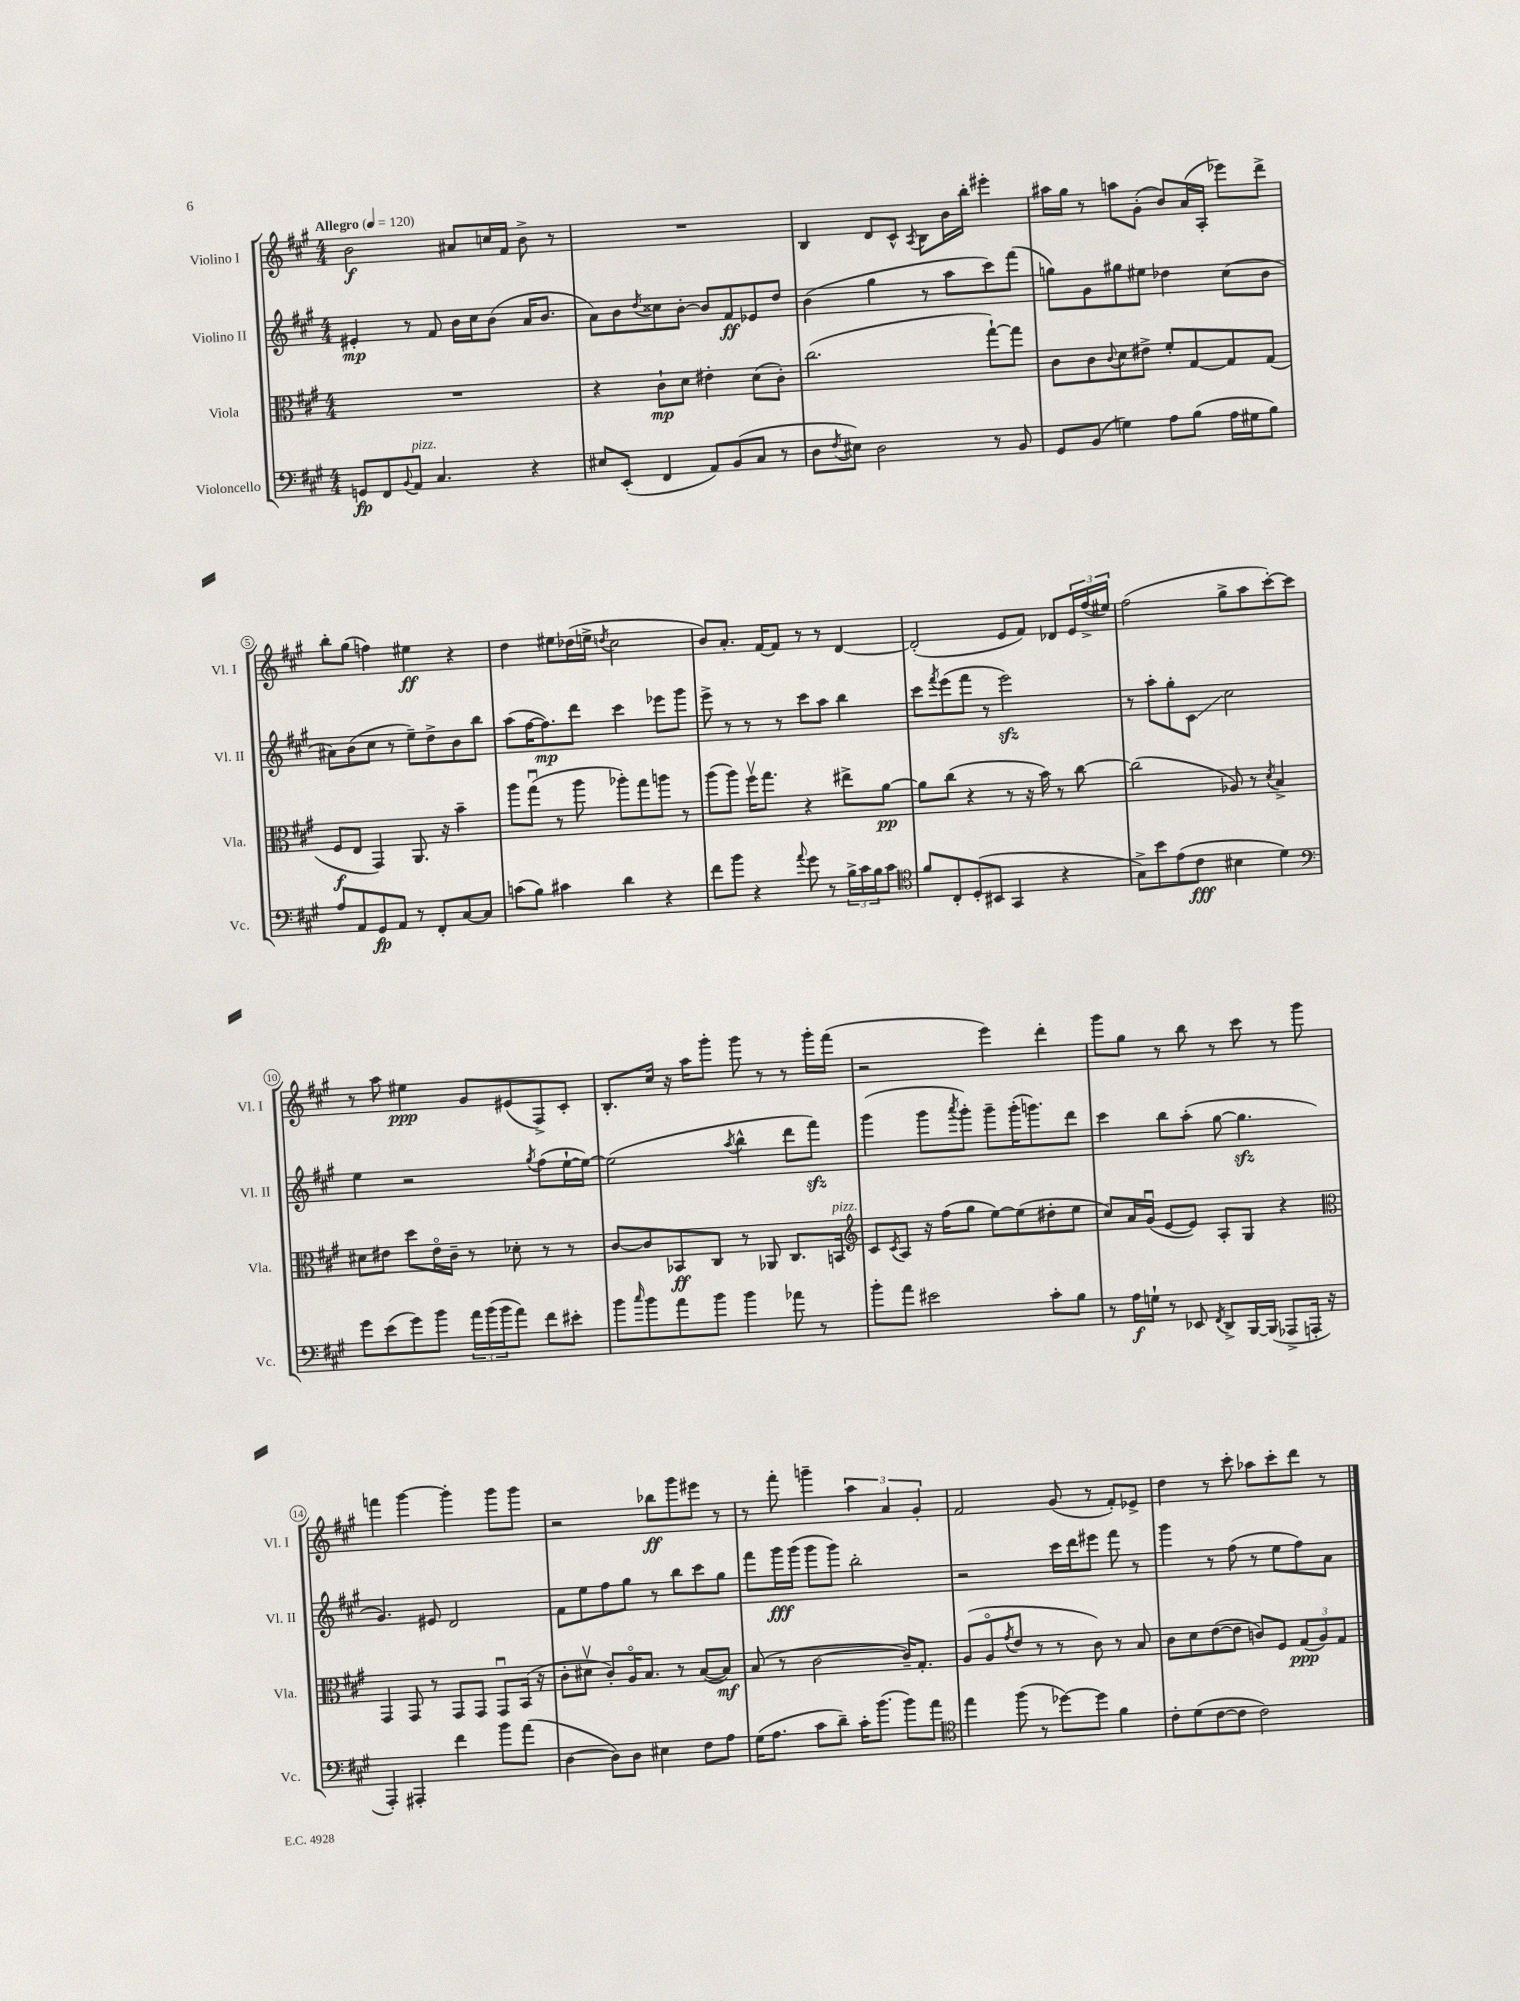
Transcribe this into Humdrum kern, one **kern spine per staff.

**kern	**kern	**kern	**kern
*staff4	*staff3	*staff2	*staff1
*clefF4	*clefC3	*clefG2	*clefG2
*k[f#c#g#]	*k[f#c#g#]	*k[f#c#g#]	*k[f#c#g#]
*M4/4	*M4/4	*M4/4	*M4/4
*MM120	*MM120	*MM120	*MM120
8GG	1r	4e#'	2b
8FF#	.	.	.
8qqBB	.	.	.
8AA	.	8r	.
4.C#	.	8f#	.
.	.	16b	8a#
.	.	16cc#	.
.	.	(8b	16cc
.	.	.	16f#
4r	.	16a	8b^
.	.	8.b	.
.	.	.	8r
=	=	=	=
8E#	4r	8a)	1r
(8EE'	.	8b	.
.	.	8qdd	.
4FF#	8c#`	8cc##	.
.	8d	[8b'	.
8AA)	4e#'	8b]	.
(8BB	.	8f#	.
8C#	(8d	8e-	.
8r	8c#')	8dd	.
=	=	=	=
8D	(2.cc#	(4b	4B
8qF#	.	.	.
8E#)	.	.	.
2D	.	4gg#	8d
.	.	.	8c#^^
.	.	.	8qA
.	.	8r	8B
.	.	8aa	16b
.	.	.	16bb'
8r	[8gg#`)	8ccc#)	4eee#'
8BB	8gg#]	(8fff#	.
=	=	=	=
8GG#	8c#	8gg)	16aa#
.	.	.	16gg#
(8BB	8c#	8g#	8r
.	8qqc#	.	.
4G)	8d	8gg#	8aa
.	8e#^	8ee#	(8g#'
8A	8f#'	4dd-	8b)
(8B	[8G#	.	(16a
.	.	.	16A'
16A	8G#]	(8cc#	8eee-)
16G#	.	.	.
8B)	(8G#	8b	8ddd^
=	=	=	=
8A	8F#	8a#)	8bb'
8AA	8E	(8b	(8gg#
8GG#	4GG#)	8cc#	4ff)
8AA	.	8r	.
8r	8.AA	8ee~)	4ee#
8FF#'	.	8dd^	.
.	16r	.	.
[8C#	4b~	8b	4r
8C#]	.	8bb	.
=	=	=	=
(8c	8aa	(8aa	4dd
8B)	(8gg#u	[16ff#	.
.	.	8.ff#])	.
4c#	8r	.	8ee#
.	8aa	8ddd	(16dd-
.	.	.	16ee^
.	.	.	8qdd
4d	8aa-')	4ccc#	2cc#
.	8gg#	.	.
4r	8aa	8eee-	.
.	8r	8ggg#	.
=	=	=	=
8f#	(8aa	8eee^	8b)
8b	8aa)	8r	8.a'
4r	16ff#v	8r	.
.	8.gg#	.	[16f#
.	.	8r	8f#]
8qqa	.	.	.
8g#	4r	8ccc#	8r
8r	.	8aa	8r
24B^	8ee#^	4bb	[4d
24c#	.	.	.
24B	.	.	.
8c#	[8a	.	.
=	=	=	=
*clefC4	*	*	*
8f#	8a]	8ccc#	(2d']
.	.	8qfff#	.
8C#'	(8cc#	(8eee	.
(8D'	4r	8fff#	.
8BB#	.	8r	.
4GG#	8r	2eee)	8e
.	16r	.	8f#)
.	16b)	.	.
4r	8r	.	8d-
.	[8cc#	.	24e
.	.	.	(24ff#^
.	.	.	24ee#)
=	=	=	=
8G#^)	(2cc#]	8r	(2ff#
8b	.	8aa'	.
(8e	.	8gg#'	.
8c#	.	8c#	.
4B#	8A-)	2cc#	8gg#^
.	8r	.	8aa
.	8qd	.	.
4d)	4B^	.	[8ccc#')
.	.	.	8ccc#]
=	=	=	=
*clefF4	*	*	*
8g#	8d#	4ee	8r
(8e	8e#	.	8aa
8g#)	8dd	2r	4ee#
8b	16e#o	.	.
.	16c#~	.	.
24a	8r	.	8g#
(24b	.	.	.
24b	.	.	.
8a)	8d-'	.	(8e#
.	.	8qgg#	.
8f#	8r	(8ff#	8F#^)
8e#'	8r	[16ee`	8c#'
.	.	16ee_)	.
=	=	=	=
8b	[8c#	(2ee]	8.B'
16qqcc#	.	.	.
8b	8c#]	.	.
.	.	.	16cc#
8a	8BB-	.	16r
.	.	.	16aa
8b	8C#	.	8ggg#'
.	.	8qaa	.
4b	8r	4bb^^	8ggg#
.	8AA-	.	8r
8a-	8.C#	8ddd	8r
8r	.	8fff#)	16ggg#'
.	16BB	.	(16fff#
=	=	=	=
*	*clefG2	*	*
8b'	8c#	(4ggg#	2r
.	8qc#	.	.
8a	8A	.	.
2e#	16r	8ggg#	.
.	(16ff#	.	.
.	.	8qaaa	.
.	8gg#	8ggg#')	.
.	[8ee)	8ggg#~	4eee)
.	(8ee]	(16ggg#'	.
.	.	8.ggg)	.
8c#'	8dd#'	.	4ddd'
8B	8ee	8ddd	.
=	=	=	=
8r	8cc#)	4ccc#	8ggg#
16A	16a	.	8gg#
16G`	(16g#u	.	.
8r	[8e	8bb	8r
8EE-	8e])	(8aa'	8bb
8qFF#	.	.	.
8DD^	8A'	[8gg#	8r
[16BBB	8G#	4.gg#]	8ccc#
(16BBB]	.	.	.
8AAA-^	4r	.	8r
16AAA'	.	.	8ggg#
16r	.	.	.
=	=	=	=
*	*clefC3	*	*
4AAA')	4GG#	4.g#)	4fff
4AAA#'	8GG#	.	[4ggg#
.	8r	8e#	.
4f#	8GG#	2d	4ggg#']
.	8GG#	.	.
8b	8GG#u	.	8ggg#
(8a	(16BB	.	8ggg#
.	16r	.	.
=	=	=	=
[4D	8c#'	8f#	2r
.	8d#v	8ee	.
8D])	8c#')	8ff#	.
8D	16Ao	8gg#	.
.	8.B	.	.
4E#	.	8r	8bb-
.	8r	8bb	8ggg#
8F#	([8B	8ccc#	8eee#
8A	8B])	8gg#	8r
=	=	=	=
(16G#	(8B	8fff#	8r
8.A	.	.	.
.	8r	16ggg#	8fff#'
.	.	(16ggg#	.
8c#	[2c#	8ggg#	4ggg~
8d~)	.	8ggg#)	.
16c#'	.	2bb'	6aa
(8.b	.	.	.
.	.	.	6a
8b)	16c#~])	.	.
.	8.G#'	.	.
.	.	.	6g#'
8a	.	.	.
=	=	=	=
*clefC4	*	*	*
4ee	(8A	2r	2f#
.	8Ao	.	.
.	8qg#	.	.
(8ff#	8e	.	.
8r	8r	.	.
[8dd-)	8r	16ccc#	(8g#
.	.	16ddd	.
8dd-]	8c#)	8eee#	8r
4f#	8r	8fff#	8f#')
.	8B	8r	8e-^
=	=	=	=
8c#'	8c#	4ggg#	4dd
(8d	8d	.	.
[8c#	([8e	8r	8r
8c#]	8e]	(8ff#	8ccc#'
2c#)	8c)	8r	8aa-
.	8F#	8ee	8ccc#'
.	(12G#	8ff#)	8ddd
.	12A)	.	.
.	.	8a	8r
.	12G#	.	.
==	==	==	==
*-	*-	*-	*-
